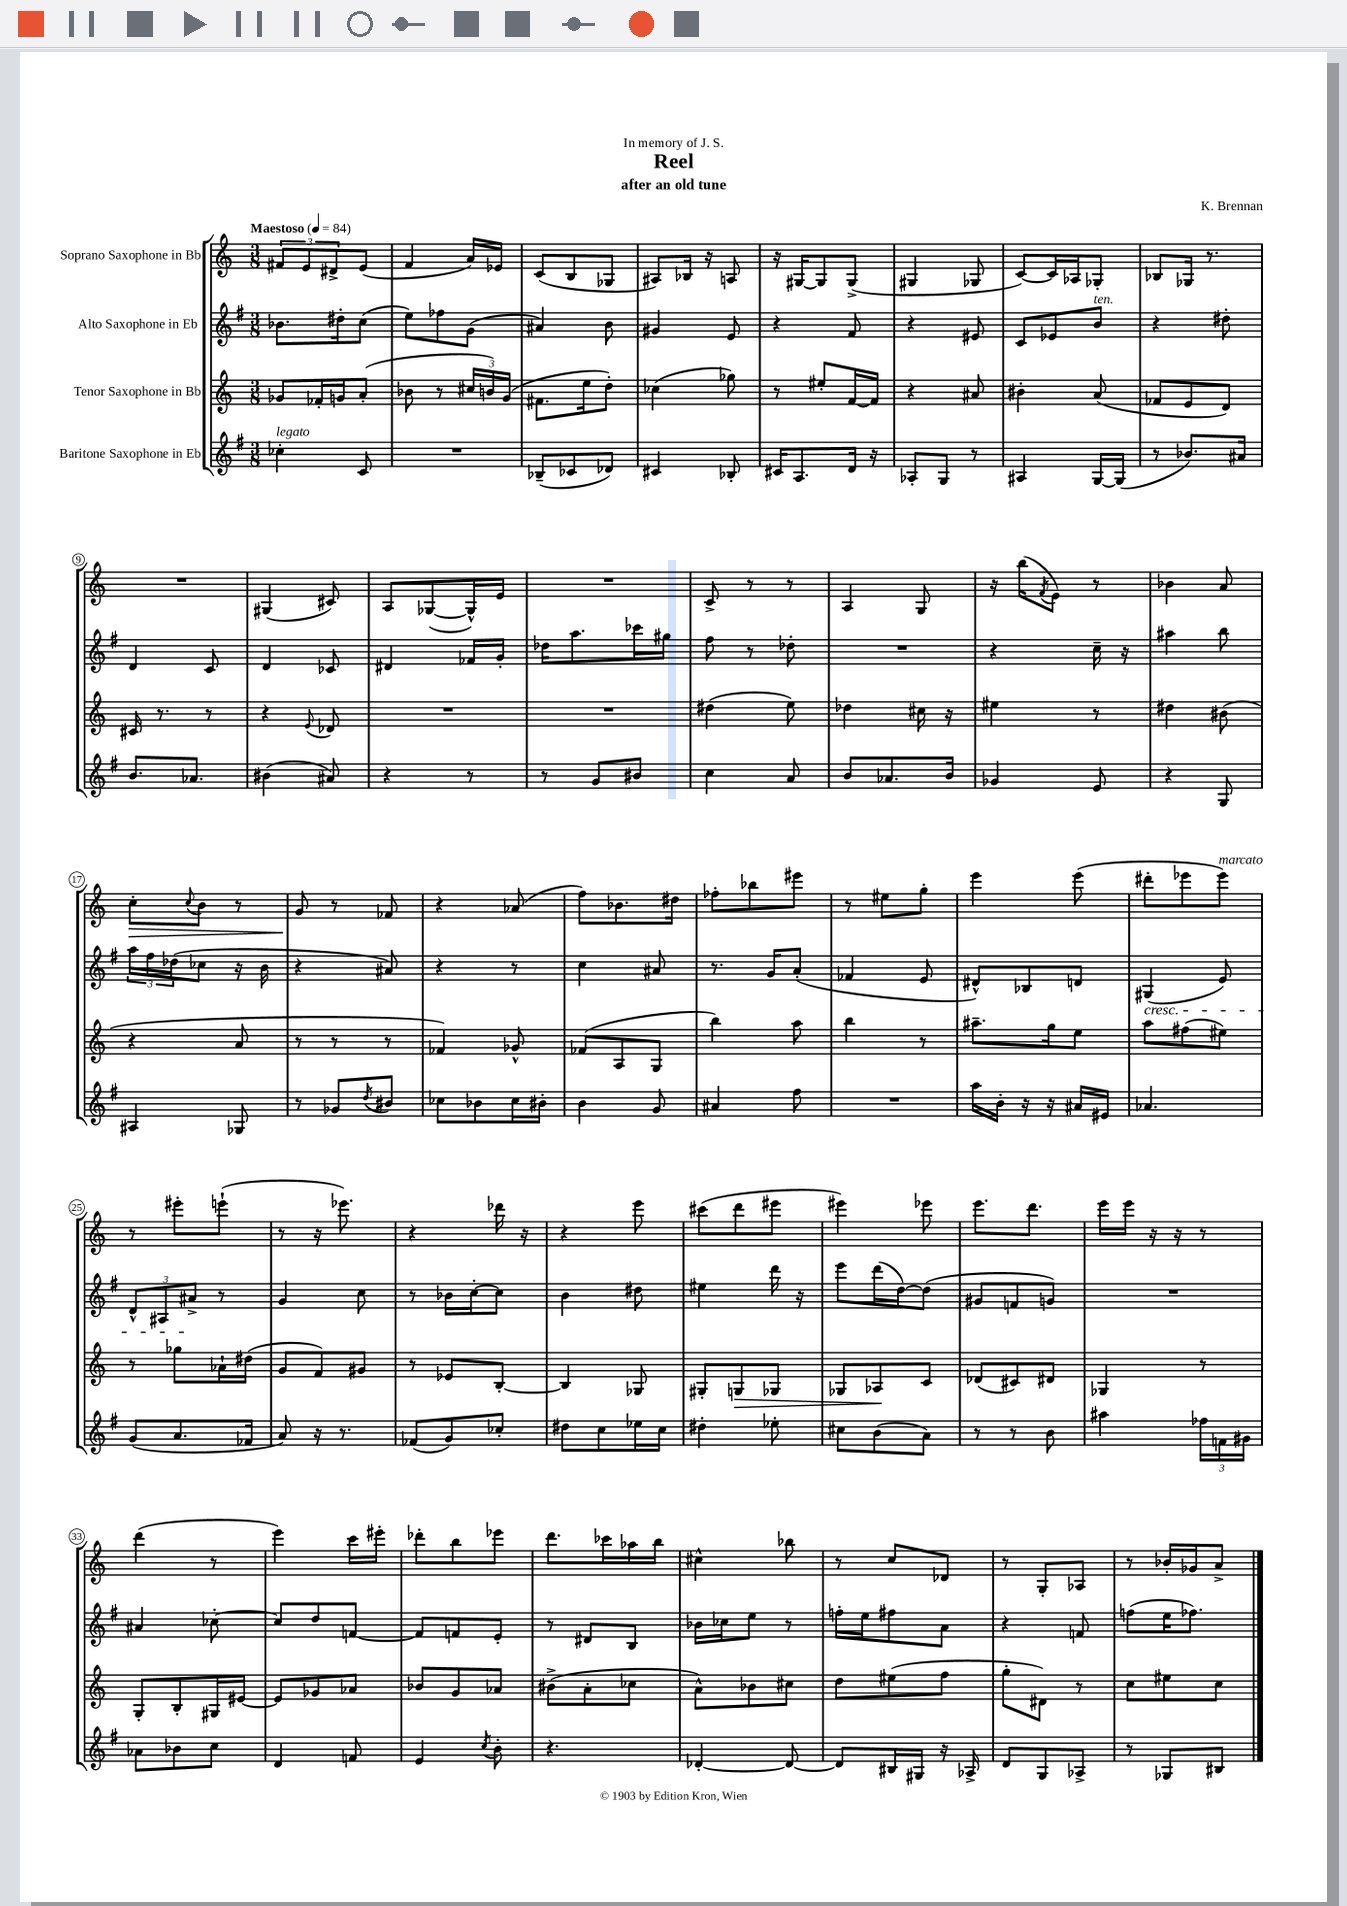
\header { title = "Reel" composer = "K. Brennan" subtitle = "after an old tune" dedication = "In memory of J. S." }
<<
\new StaffGroup <<
\new Staff = "s0" \with { instrumentName = "Soprano Saxophone in Bb" } {
    \clef treble \key c \major \numericTimeSignature \time 3/8 \tempo "Maestoso" 4 = 84
    \tuplet 3/2 { fis'8 e'8 dis'8-> } e'8( |
    f'4 a'16) ees'16 |
    c'8( b8 ges8 |
    ais8) bes16 r16 a8 |
    r16 gis16~ gis8 gis8->( |
    gis4 ges8 |
    c'8~) c'16 aes16 ges8-. |
    bes8 ges16 r8. |
    R4. |
    gis4( cis'8) |
    a8 ges8~( ges16-^) e'16 |
    R4. |
    c'8-> r8 r8 |
    a4 g8 |
    r16 b''16( \acciaccatura { f'8 } e'8) r8 |
    bes'4 a'8 |
    c''8-.\> \appoggiatura { c''8 } b'8 r8 |
    g'8\! r8 fes'8 |
    r4 aes'8( |
    f''8) bes'8. dis''16 |
    fes''8-. bes''8 eis'''8 |
    r8 eis''8 g''8-. |
    e'''4 e'''8( |
    dis'''8-. ees'''8 ees'''8^\markup { \italic "marcato" }) |
    r8 eis'''8-. e'''8-!( |
    r8 r16 ees'''8.) |
    r4 des'''16 r16 |
    r4 e'''8 |
    cis'''8( d'''8 eis'''8 |
    eis'''4) ees'''8 |
    e'''8. d'''8. |
    e'''16 e'''16 r16 r16 r8 |
    d'''4( r8 |
    e'''4) c'''16 eis'''16-. |
    des'''8-. b''8 ees'''8 |
    d'''8. ces'''16 aes''16 b''16 |
    cis''4-^ bes''8 |
    r8 c''8 des'8 |
    r8 g8-. aes8 |
    r8 bes'16-. ges'16 a'8-> \bar "|." |
}
\new Staff = "s1" \with { instrumentName = "Alto Saxophone in Eb" } {
    \clef treble \key g \major \numericTimeSignature \time 3/8
    bes'8. dis''16-. c''8( |
    e''8) fes''8 g'8( |
    ais'4) b'8 |
    gis'4 e'8 |
    r4 fis'8 |
    r4 eis'8 |
    c'8 ees'8 b'8^\markup { \italic "ten." } |
    r4 dis''8-. |
    d'4 c'8 |
    d'4 ces'8 |
    dis'4 fes'16 g'16-. |
    des''16 a''8. ces'''16 gis''16 |
    fis''8 r8 des''8-. |
    R4. |
    r4 c''16-- r16 |
    ais''4 b''8 |
    \tuplet 3/2 { a''16 fis''16 des''16( } ces''8 r16 b'16 |
    r4 ais'8) |
    r4 r8 |
    c''4 ais'8 |
    r8. g'16 a'8-.( |
    fes'4 e'8 |
    dis'8-^) bes8 d'8 |
    gis4\cresc( e'8) |
    \tuplet 3/2 { d'8-^ ais8 ais'8->\! } r8 |
    g'4 c''8 |
    r8 bes'16 c''16~-. c''8 |
    b'4 dis''8 |
    eis''4 d'''16 r16 |
    e'''8 d'''16( d''16~) d''8( |
    gis'8 f'8 g'8) |
    R4. |
    ais'4 ces''8~-. |
    ces''8 d''8 f'8~ |
    f'8 f'8 e'8-. |
    r8 dis'8 b8 |
    bes'16 ces''16 e''8 r8 |
    f''16-. e''16 fis''8 a'8 |
    r4 f'8 |
    f''8( e''16 fes''8.) \bar "|." |
}
\new Staff = "s2" \with { instrumentName = "Tenor Saxophone in Bb" } {
    \clef treble \key c \major \numericTimeSignature \time 3/8
    ges'8 fes'16-. g'16 a'8-.( |
    bes'8 r8 \tuplet 3/2 { cis''16 b'16) g'16( } |
    fis'8. e''16 d''8-.) |
    ces''4( ges''8) |
    r8 eis''8-. f'16~ f'16 |
    r4 ais'8 |
    bis'4-. a'8( |
    fes'8 e'8 d'8) |
    cis'16 r8. r8 |
    r4 \appoggiatura { e'8 } des'8 |
    R4. |
    R4. |
    dis''4( e''8) |
    des''4 cis''16 r16 |
    eis''4 r8 |
    dis''4 bis'8( |
    r4 a'8 |
    r8 r8 r8 |
    fes'4) ges'8-^ |
    fes'8( a8 g8 |
    b''4) a''8 |
    b''4 r8 |
    ais''8.-- g''16 e''8 |
    a''8 fis''8( eis''8) |
    r8 ges''8 aes'16-! dis''16( |
    g'8 f'8) gis'8 |
    r8 ees'8 b8~-. |
    b4 ges8 |
    gis8-. g8\> ges8 |
    ges8 aes8\! c'8 |
    des'8( cis'8) dis'8 |
    ges4 r8 |
    g8-. b8-. gis16 eis'16~ |
    eis'8 ges'8 aes'8 |
    bes'8 g'8 aes'8 |
    bis'8->( a'8-. ces''8 |
    a'8-^) bes'8 cis''8 |
    d''8 eis''8( f''8 |
    g''8-. dis'8) r8 |
    c''8 eis''8 c''8 \bar "|." |
}
\new Staff = "s3" \with { instrumentName = "Baritone Saxophone in Eb" } {
    \clef treble \key g \major \numericTimeSignature \time 3/8
    ces''4-.^\markup { \italic "legato" } c'8 |
    R4. |
    bes8--( ces'8 des'8) |
    cis'4 bes8-. |
    cis'16 a8. d'16 r16 |
    aes8-. g8 r8 |
    ais4 g16~ g16( |
    r8 bes'8.) ais'16 |
    b'8. aes'8. |
    bis'4( ais'8) |
    r4 r8 |
    r8 g'8 bis'8 |
    c''4 a'8 |
    b'8 aes'8. b'16 |
    ges'4 e'8 |
    r4 g8 |
    ais4 ges8 |
    r8 ges'8 \acciaccatura { d''8 } bis'8 |
    ces''8 bes'8 ces''16 bis'16-. |
    b'4 g'8 |
    ais'4 fis''8 |
    R4. |
    a''16 b'16-. r16 r16 ais'16 eis'16 |
    aes'4. |
    g'8( a'8. fes'16 |
    a'8) r16 r8. |
    fes'8( g'8) ces''8-. |
    dis''8 c''8 ees''16 c''16 |
    dis''4-. ees''8-. |
    cis''8 b'8( a'8) |
    r8 r8 b'8 |
    ais''4 \tuplet 3/2 { fes''16 f'16 gis'16 } |
    aes'8 bes'8 c''8 |
    d'4 f'8 |
    e'4 \acciaccatura { c''8 } b'8-. |
    r4. |
    des'4~-. des'8~ |
    des'8 bis16 gis16 r16 aes16-> |
    d'8 g8 aes8-> |
    r8 ges8 bis8 \bar "|." |
}
>>
>>
\layout { \context { \Score \override BarNumber.stencil = #(make-stencil-circler 0.1 0.3 ly:text-interface::print) } }
